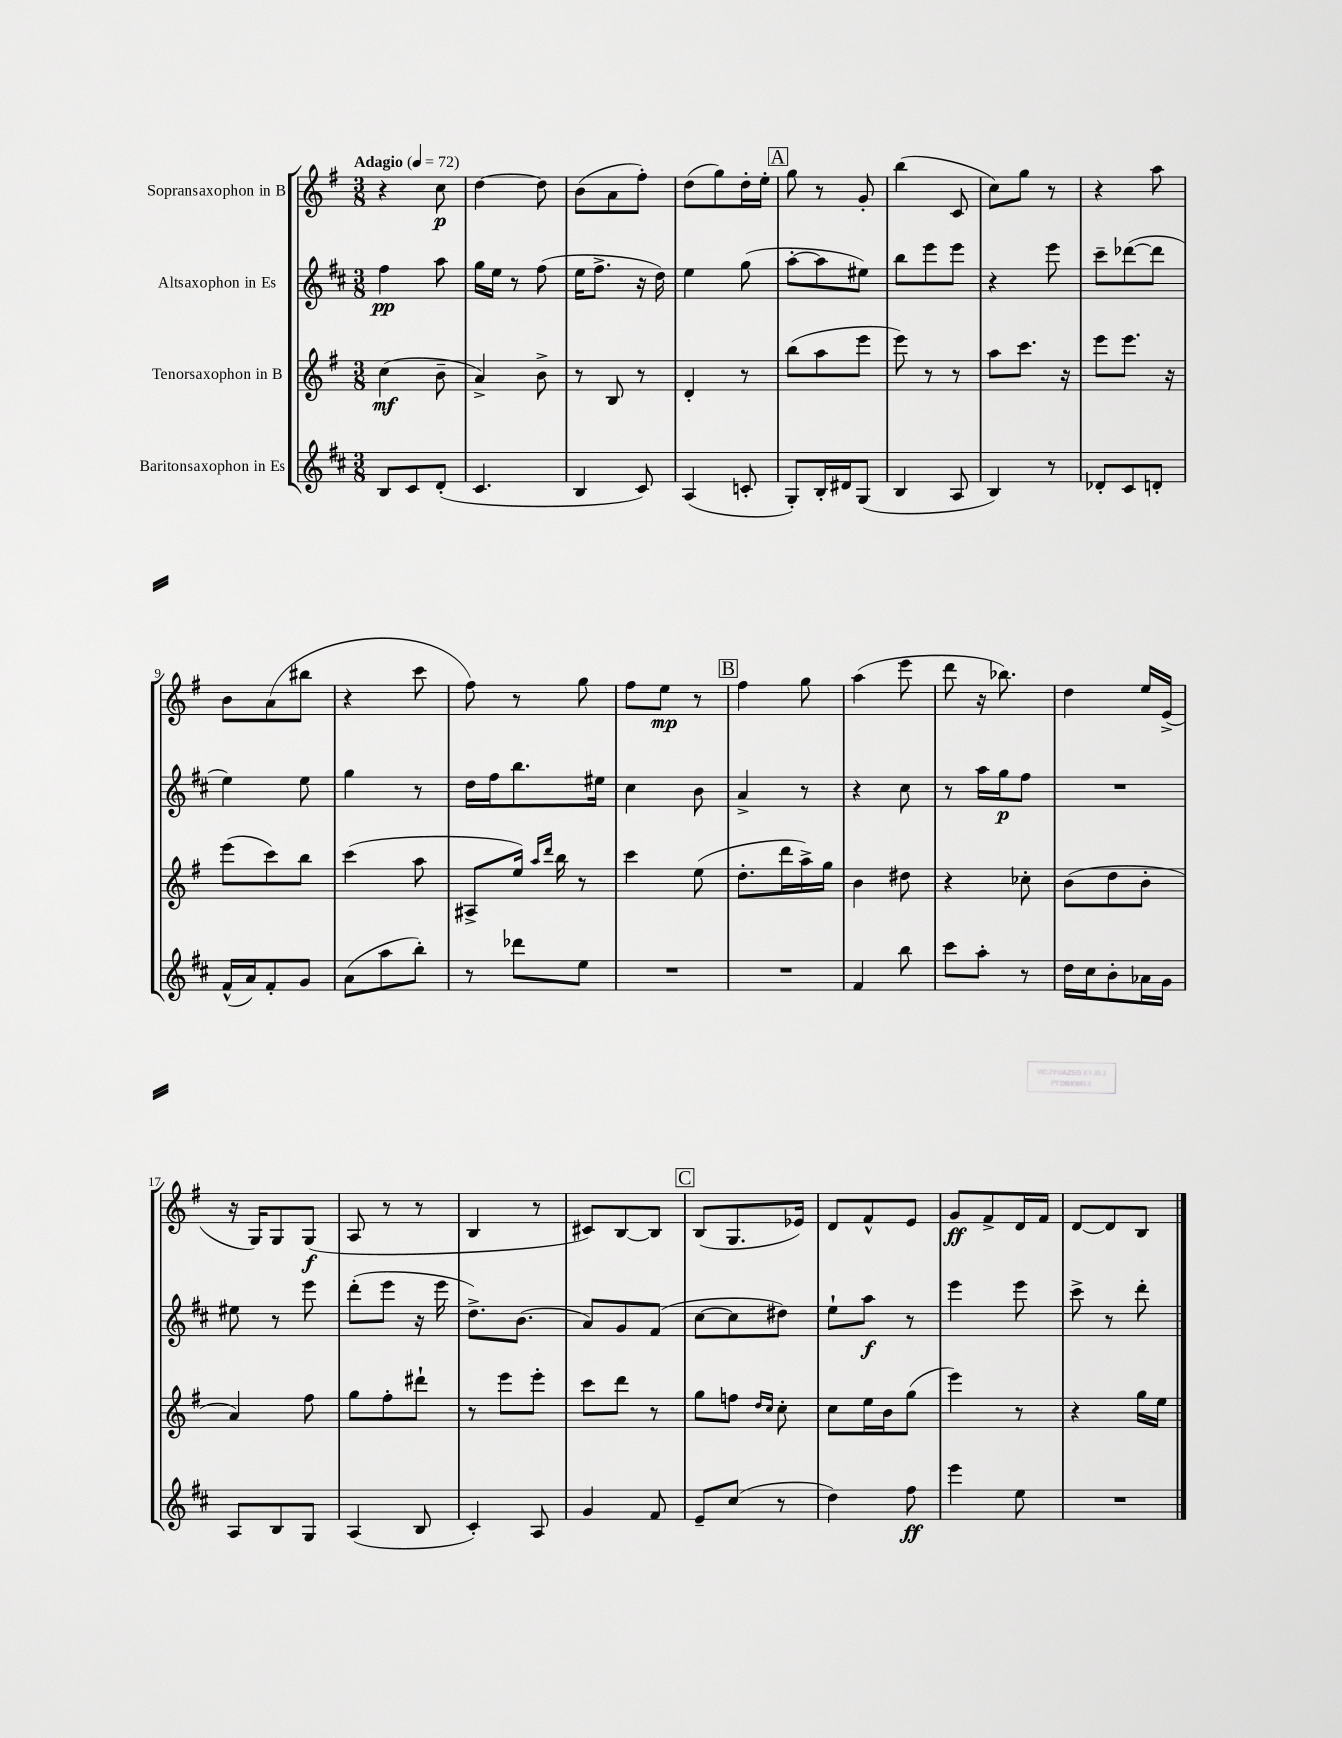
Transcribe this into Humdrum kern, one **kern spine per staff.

**kern	**kern	**kern	**kern
*staff4	*staff3	*staff2	*staff1
*clefG2	*clefG2	*clefG2	*clefG2
*k[f#c#]	*k[f#]	*k[f#c#]	*k[f#]
*M3/8	*M3/8	*M3/8	*M3/8
*MM72	*MM72	*MM72	*MM72
8B	(4cc	4ff#	4r
8c#	.	.	.
(8d'	8b~	8aa	8cc
=	=	=	=
4.c#	4a^)	16gg	[4dd
.	.	16ee	.
.	.	8r	.
.	8b^	(8ff#	8dd]
=	=	=	=
4B	8r	16ee	(8b
.	.	8.ff#^	.
.	8B	.	8a
8c#)	8r	16r	8ff#')
.	.	16dd)	.
=	=	=	=
(4A	4d'	4ee	(8dd
.	.	.	8gg)
8c'	8r	(8gg	16dd'
.	.	.	16ee'
=	=	=	=
8G')	(8bb	[8aa'	8gg
16B'	8aa	8aa]	8r
16d#	.	.	.
(8G	8eee	8ee#)	8g'
=	=	=	=
4B	8eee)	8bb	(4bb
.	8r	8eee	.
8A	8r	8eee	8c
=	=	=	=
4B)	8aa	4r	8cc)
.	8.ccc	.	8gg
8r	.	8eee	8r
.	16r	.	.
=	=	=	=
8d-'	8eee	8ccc#~	4r
8c#	8.eee	([8ddd-	.
8d'	.	8ddd-]	8aa
.	16r	.	.
=	=	=	=
(16f#^^	(8eee	4ee)	8b
16a)	.	.	.
8f#'	8ccc)	.	(8a
8g	8bb	8ee	8bb#
=	=	=	=
(8a	(4ccc	4gg	4r
8aa	.	.	.
8bb')	8aa	8r	8ccc
=	=	=	=
8r	8A#^	16dd	8ff#)
.	.	16ff#	.
8ddd-	16ee)	8.bb	8r
.	16qqaa	.	.
.	16qqddd	.	.
.	16bb	.	.
8ee	8r	.	8gg
.	.	16ee#	.
=	=	=	=
4.r	4ccc	4cc#	8ff#
.	.	.	8ee
.	(8ee	8b	8r
=	=	=	=
4.r	8.dd'	4a^	4ff#
.	16ddd	.	.
.	16aa^)	8r	8gg
.	16gg	.	.
=	=	=	=
4f#	4b	4r	(4aa
8bb	8dd#	8cc#	8eee
=	=	=	=
8ccc#	4r	8r	8ddd
8aa'	.	16aa	16r
.	.	16gg	8.bb-)
8r	8cc-'	8ff#	.
=	=	=	=
16dd	(8b	4.r	4dd
16cc#	.	.	.
8b'	8dd	.	.
16a-	8b'	.	16ee
16g	.	.	(16e^
=	=	=	=
8A	4a)	8ee#	16r
.	.	.	16G)
8B	.	8r	8G
8G	8ff#	8eee	(8G
=	=	=	=
(4A	8gg	(8ddd'	8A
.	8ff#'	8eee	8r
8B	8ddd#`	16r	8r
.	.	16eee	.
=	=	=	=
4c#')	8r	8.dd^)	4B
.	8eee	.	.
.	.	(8.b	.
8A	8eee'	.	8r
=	=	=	=
4g	8ccc	8a)	8c#)
.	8ddd	8g	[8B
8f#	8r	(8f#	8B]
=	=	=	=
8e~	8gg	[8cc#	(8B
(8cc#	8ff	8cc#]	8.G
.	16qqdd	.	.
.	16qqcc	.	.
8r	8cc'	8dd#)	.
.	.	.	16e-)
=	=	=	=
4dd)	8cc	8ee`	8d
.	16ee	8aa	8f#^^
.	16b	.	.
8ff#	(8gg	8r	8e
=	=	=	=
4eee	4eee)	4eee	8g
.	.	.	8f#^
8ee	8r	8eee	16d
.	.	.	16f#
=	=	=	=
4.r	4r	8ccc#^	[8d
.	.	8r	8d]
.	16gg	8ddd'	8B
.	16ee	.	.
==	==	==	==
*-	*-	*-	*-
